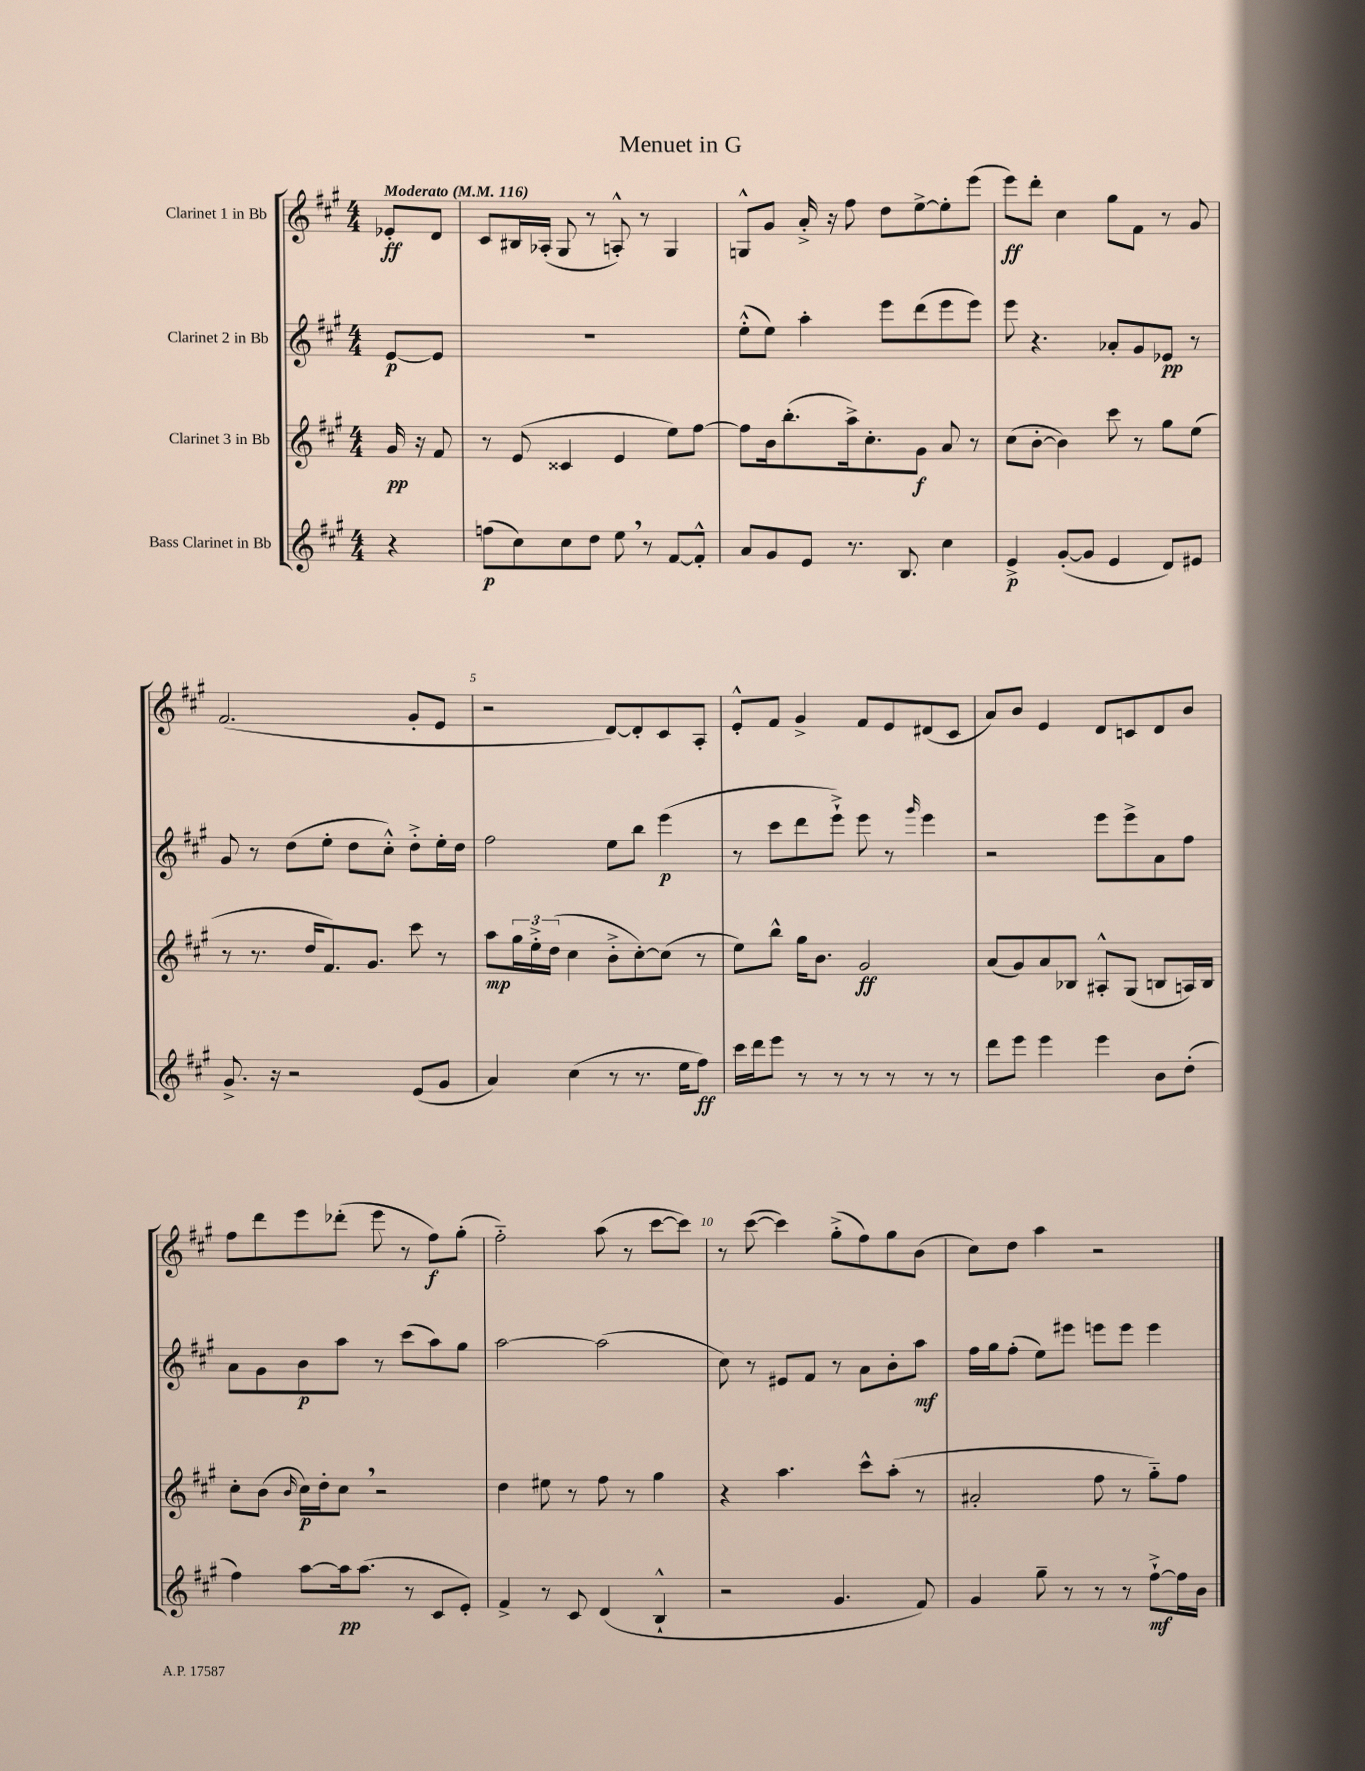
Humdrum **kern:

**kern	**kern	**kern	**kern
*staff4	*staff3	*staff2	*staff1
*clefG2	*clefG2	*clefG2	*clefG2
*k[f#c#g#]	*k[f#c#g#]	*k[f#c#g#]	*k[f#c#g#]
*M4/4	*M4/4	*M4/4	*M4/4
*MM116	*MM116	*MM116	*MM116
4r	16g#	[8e	8e-'
.	16r	.	.
.	8f#	8e]	8d
=	=	=	=
(8ff	8r	1r	8c#
8cc#)	(8e	.	16B#
.	.	.	(16A-'
8cc#	4c##	.	8G#
8dd	.	.	8r
8ee	4e	.	8A'^^)
8r	.	.	8r
[8f#	8ee)	.	4G#
8f#'^^]	[8ff#	.	.
=	=	=	=
8a	8ff#]	(8ee'^^	8G^^
8g#	16b	8ee)	8g#
.	(8.bb'	.	.
8e	.	4aa'	16a'^
.	.	.	16r
8.r	16aa^)	.	8ff#
.	8.cc#'	.	.
.	.	8eee	8dd
8.B	.	.	.
.	8g#	(8ddd	[8ee^
4cc#	8a	8eee	8ee']
.	8r	8eee)	(8eee
=	=	=	=
4e^	(8cc#	8eee	8eee)
.	[8b'	4.r	8ddd'
([8g#'	4b])	.	4cc#
8g#]	.	.	.
4e	8ccc#	8a-'	8gg#
.	8r	8g#	8f#
8d)	8gg#	8e-	8r
8e#	(8ee	8r	8g#
=	=	=	=
8.g#^	8r	8g#	(2.f#
.	8.r	8r	.
16r	.	.	.
2r	.	(8dd	.
.	16dd	.	.
.	8.f#)	8ee'	.
.	.	8dd	.
.	8.g#	.	.
.	.	8cc#'^^)	.
(8e	8ccc#	8dd'^	8g#'
8g#	8r	16ee'	8e
.	.	16dd	.
=	=	=	=
4a)	8aa	2ff#	2r
.	24gg#	.	.
.	24ee'^	.	.
.	(24dd	.	.
(4cc#	4cc#	.	.
8r	8b'^	8ee	[8d)
8.r	[8cc#')	8bb	8d']
.	(8cc#]	(4eee	8c#
16ee	.	.	.
8ff#)	8r	.	8A'
=	=	=	=
16ccc#	8ee)	8r	8e'^^
16ddd	.	.	.
8eee	8bb^^	8ccc#	8f#
8r	16gg#	8ddd	4g#^
.	8.b	.	.
8r	.	8eee`^)	.
8r	2g#	8eee	8f#
8r	.	8r	8e
.	.	16qqggg#	.
8r	.	4eee	(8d#
8r	.	.	8c#
=	=	=	=
8ddd	(8a	2r	8a)
8eee	8g#)	.	8b
4eee	8a	.	4e
.	8B-	.	.
4eee	8A#'^^	8eee	8d
.	(8G#	8eee^	8c
8b	8B	8a	8d
(8dd'	16A)	8ff#	8b
.	16B	.	.
=	=	=	=
4ff#)	8cc#'	8a	8ff#
.	(8b	8g#	8ddd
.	16qqb	.	.
[8aa	16cc#)	8b	8eee
.	16dd'	.	.
16aa]	8cc#	8aa	(8ddd-'
(8.aa	.	.	.
.	2r	8r	8eee
8r	.	(8ccc#	8r
8c#	.	8aa)	8ff#)
8e')	.	8gg#	(8gg#'
=	=	=	=
4f#^	4dd	[2aa	2ff#'~)
8r	8ee#	.	.
8c#	8r	.	.
(4d	8ff#	(2aa]	(8aa
.	8r	.	8r
4B`^^	4gg#	.	[8ccc#
.	.	.	8ccc#])
=	=	=	=
2r	4r	8cc#)	8r
.	.	8r	([8ccc#
.	4.aa	8e#	4ccc#])
.	.	8f#	.
4.g#	.	8r	(8gg#'^
.	8ccc#^^	8a	8ff#)
.	(8aa'	8b'	8gg#
8f#)	8r	8aa	(8b
=	=	=	=
4g#	2a#'	16ff#	8cc#)
.	.	16gg#	.
.	.	(8ff#'	8dd
8gg#~	.	8ee)	4aa
8r	.	8eee#	.
8r	8ff#	8eee	2r
8r	8r	8eee	.
[8ff#`^	8gg#'~)	4eee	.
16ff#]	8ff#	.	.
16b	.	.	.
==	==	==	==
*-	*-	*-	*-
